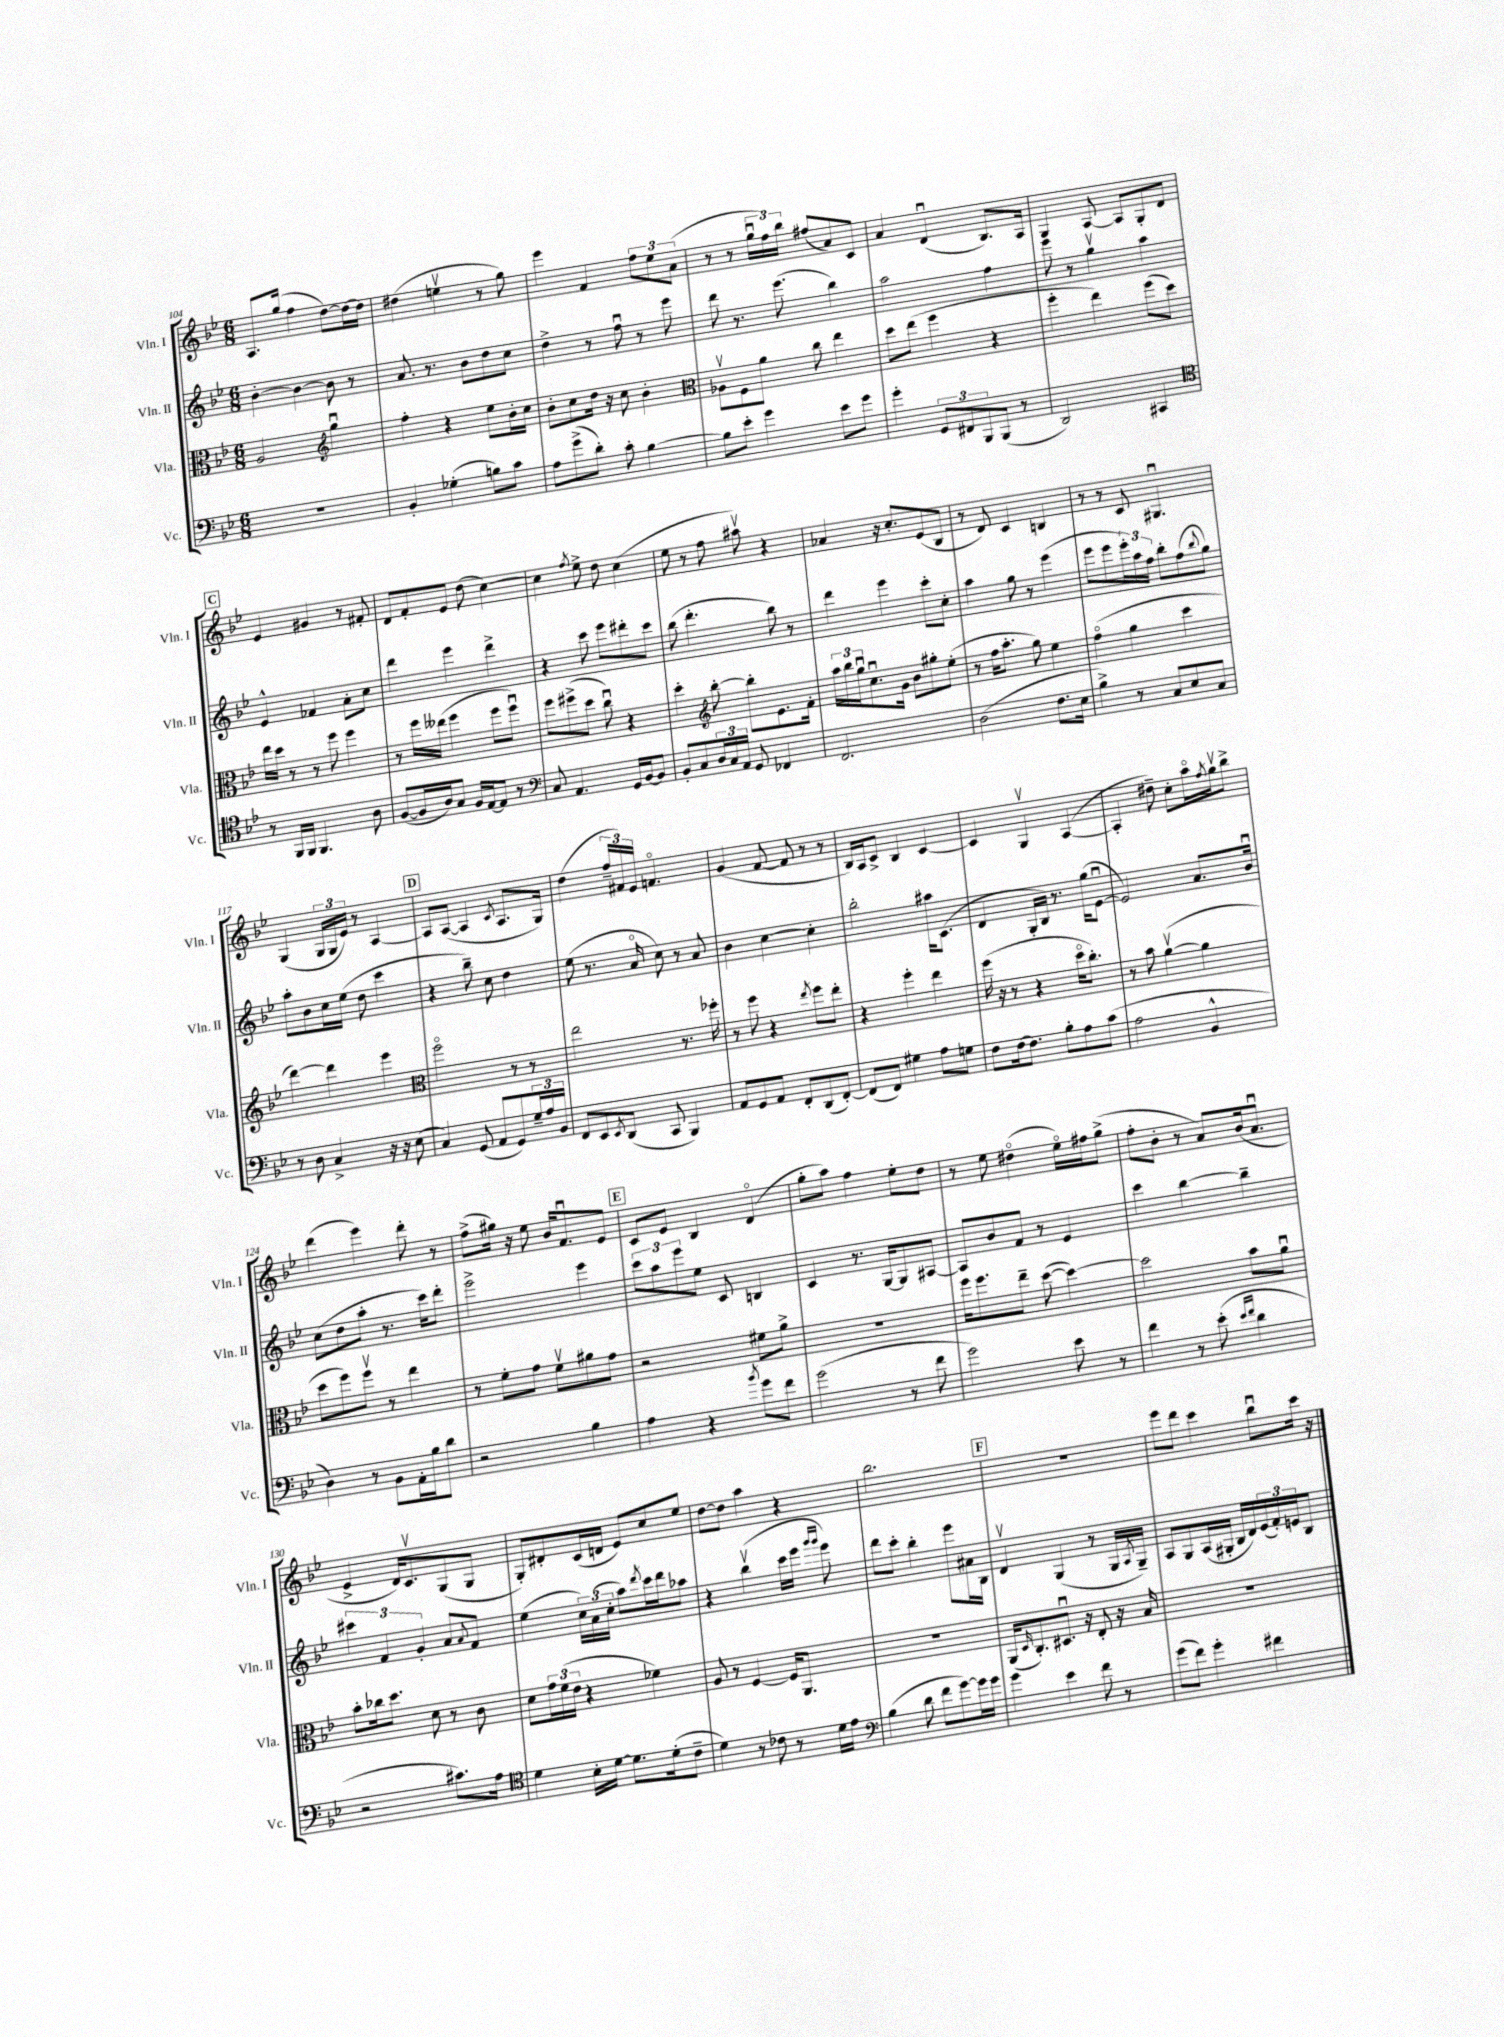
<<
\new StaffGroup <<
\new Staff = "s0" \with { instrumentName = "Vln. I" shortInstrumentName = "Vln. I" } {
    \clef treble \key bes \major \numericTimeSignature \time 6/8
    a8. g''16( f''4 d''8~) d''16~ d''16 |
    dis''4( e''4\upbow r8 g''8) |
    ees'''4 f'4 \tuplet 3/2 { f''8 ees''8 a'8( } |
    r8 r8 \tuplet 3/2 { g''16\downbow f''16) bes''16 } fis''8( a'8) c'8 |
    a'4 d'4\downbow( bes8.) a16 |
    g4 a8~ a8 g8-. d'8 |
    \mark \markup { \box "C" } ees'4 gis'4 r8 fis'8-. |
    d'8 f'8-. ees'8 d''8( c''4~) |
    c''4 \acciaccatura { f''8 } ees''8-> d''8 c''4( |
    ees''8 r8 f''8 ais''8\upbow) r4 |
    aes'4 r16 c''8.-. ees'8( bes8 |
    r8 d'8) c'4 b4 |
    r8 r8 c'8 gis4.\downbow |
    g4( \tuplet 3/2 { g16 g16 ees'16) } r8 a4~ |
    \mark \markup { \box "D" } a8 a8~( a4 \acciaccatura { c'8 } a8. g16) |
    d''4( \tuplet 3/2 { f''16-- fis'16) ees'16 } f'4.\flageolet |
    g'4( f'8~ f'8 r8 r8 |
    bes16) a16 c'8-> bes4 c'4~ |
    c'4 g4\upbow a4~( |
    a4-. dis''8--) c''8-. a''16\flageolet \acciaccatura { f''8 } g''16\upbow bes''8-> |
    d'''4( ees'''4) d'''8-. r8 |
    f''8->( gis''16) r16 ees''8 bes'16 f'8.\downbow ees'8 |
    \mark \markup { \box "E" } c'8 ees'8 bes4 d'4\flageolet( |
    g''8-. a''8) f''4 ees''8-. d''8 |
    r8 ees''8 dis''4\flageolet( ees''16\flageolet) fis''16 g''8->( |
    f''8-. bes'8-. r8 a'8) bes'16( a'8.\downbow |
    ees'4-> d'16) c'8.\upbow g8( g8 |
    g8-.) dis'8-. c'16( d'16 ees'8) c''8 ees''8 |
    d''8~ d''8 a''4 r4 |
    bes''2. |
    \mark \markup { \box "F" } R2. |
    ees'''8 d'''8 c'''4 bes''8\downbow c'''16 r16 \bar "|." |
}
\new Staff = "s1" \with { instrumentName = "Vln. II" shortInstrumentName = "Vln. II" } {
    \clef treble \key bes \major \numericTimeSignature \time 6/8
    bes'4~-. bes'4~ bes'8 r8 |
    a'8. r8. bes'8 d''8 c''8 |
    d''4-> r8 f''8\downbow r8 ees'''8 |
    d'''8 r8. ees'''8.( bes''4) |
    a''2 f''4 |
    ees'''8 r8 g''4\upbow a''4 |
    \mark \markup { \box "C" } ees'4-^ fes'4 a'8-. c''8 |
    d'''4 ees'''4 d'''4-> |
    r4 c'''8 ees'''8 dis'''8-. c'''8 |
    bes''8( d'''4.-. bes''8) r8 |
    d'''4 ees'''4 c'''8-. c''8-. |
    a''4 g''8 r8 ees'''4( |
    ees'''8 ees'''8 \tuplet 3/2 { ees'''16-.) a''16 f''16 } bes''8-. f''8( \appoggiatura { bes''8 } g''8) |
    a''8-. bes'8 c''16 ees''16( d''8 c'''4 |
    \mark \markup { \box "D" } r4 bes''8--) c''8 d''4 |
    ees''8( r8. a'16\flageolet c''8) r8 a'8 |
    bes'4 c''4~ c''4-. |
    bes''2-. ais''16 c'8.( |
    d'4 g16-. bes16) r8. g''16( ees'8~\downbow |
    ees'2) a'8. bes'16\downbow |
    c''8( d''8 a''8-. r8. c'''16) d'''8-. |
    ees'''2-> ees'''4 |
    \mark \markup { \box "E" } \tuplet 3/2 { c'''8 a''8 ees'''8 } ees''8 c'8 b4 |
    c'4 r8. g16~ g8 ais8~ |
    ais8 bes'8 f'8 r8 ees'4 |
    c'''4 bes''4~ bes''4-- |
    \tuplet 3/2 { cis'''4 f'4 g'4-. } a'8 \appoggiatura { a'8 } f'8 |
    ees''4( \tuplet 3/2 { c''16) a'16( c''16-. } a''8) \acciaccatura { d'''8 } c'''16 d'''16 aes''8 |
    r4 bes''4\upbow( c'''16 ees'''16 \grace { g'''16 g'''16 } ees'''8) |
    d'''8 c'''8-. bes''4-. ees'''8 ais'16 bes16 |
    \mark \markup { \box "F" } d'4\upbow g4( r8 g16 \acciaccatura { a8 } g16--) |
    a8 g8 a16( gis16-. bes16 d'16) \tuplet 3/2 { ees'16( f'16-.) e'16 } bes8 \bar "|." |
}
\new Staff = "s2" \with { instrumentName = "Vla." shortInstrumentName = "Vla." } {
    \clef alto \key bes \major \numericTimeSignature \time 6/8
    a2 \clef treble g''4\downbow |
    f''4-. r4 ees''8 bes'16-. c''16 |
    bes'8-. c''8 d''16 r16 c''8 bes'4-. |
    \clef alto aes8\upbow f8 a'8 c''8 ees''4 |
    d''8 ees''8( f''4 r4 |
    f''4-. ees''4) f''8( d''8) |
    \mark \markup { \box "C" } ees''16 d''16 r8 r8 f''8 f''4 |
    r8 f''16 eeses''16( f''4 f''8 f''8\downbow) |
    f''8 fis''8->( d''8 c''8\downbow) r4 |
    d''4-. \clef treble bes''8~-. bes''8-. ees'8. f'16-. |
    \tuplet 3/2 { a''16 bes''16 g''16\downbow } c''8.\downbow g'16 bes'8 gis''8-. ees''8-.( |
    r8 f''16 a''8.-. g''8) ees''4 |
    f''4\flageolet( g''4 c'''4 |
    d'''4~) d'''4 ees'''4 |
    \mark \markup { \box "D" } \clef alto f''2\flageolet r8 r8 |
    ees''2 r8. fes''16-. |
    r8 f''8 r4 \acciaccatura { ees''8 } f''8 ees''8-. |
    r4 f''4-. ees''4 |
    f''16( r16 r8 r4 d''16\flageolet c''8.-.) |
    r8 bes'8 a'4~\upbow( a'4 |
    d''8 f''8) f''8\upbow r8 ees''4 |
    r8 f'8-. g'8 f'8\upbow ais'8 g'8 |
    \mark \markup { \box "E" } r2 fis'8 a'8-> |
    R2. |
    f''16 f''8. ees''8-- d''8~( d''4~) |
    d''2 bes'8 a'8\downbow |
    bes'8-. ces''16 d''8. d'8 r8 c'8 |
    d'8 \tuplet 3/2 { g'16 f'16( ees'16 } r4 fes'4) |
    a8 r8 f4~ f16 a,8. |
    R2. |
    \mark \markup { \box "F" } a,16( \grace { d16 } c8.-.) dis8.\downbow r16 ees8-. r16 bes16 |
    R2. \bar "|." |
}
\new Staff = "s3" \with { instrumentName = "Vc." shortInstrumentName = "Vc." } {
    \clef bass \key bes \major \numericTimeSignature \time 6/8
    R2. |
    bes,4-. ges4-.( b8) c'8 |
    a8 g'8->( d'8-.) c'8-. bes4~ |
    bes8 ees'8-. g'4 ees'8 g'8 |
    g'4-. \tuplet 3/2 { g,8 fis,8 bes,,8 } bes,,8( r8 |
    d,2) cis,4 |
    \mark \markup { \box "C" } \clef tenor r8 f,16 f,16 f,4. a8 |
    f8~( f16 a16) g8 f16 ees16~ ees8 r8 |
    \clef bass c8 a,4. g,16 bes,16~ bes,8 |
    bes,8-. c8 \tuplet 3/2 { d16 c16 a,16 } g,8 fes,4 |
    f,2. |
    d2( f8. ees16 |
    bes4->) r8 c8 ees8 c8 |
    r8 d8 c4-> r16 r16 ees8( |
    \mark \markup { \box "D" } c4) g,8( a,8 g,8) \tuplet 3/2 { g16-- a16 bes,16 } |
    f,8 ees,8 \acciaccatura { ees,8 } d,8( c,8 bes,,4) |
    a,8 g,8 a,8 f,8-. d,8( f,8~-.) |
    f,8( f,8) gis4 a8 g8 |
    f8 f16~ f8. bes8-. a8 c'8( |
    a2 bes,4-^ |
    d4) r8 bes,8 a,16-. bes16 d'8 |
    r2 bes4 |
    \mark \markup { \box "E" } a4 r4 \acciaccatura { bes'8 } g'8 f'8 |
    g'2( r8 f'8 |
    g'2) ees'8 r8 |
    f'4 r8 ees'8-.( \grace { ees'16 f'16 } d'4 |
    r2 cis'8.) a16 |
    \clef tenor d'4 bes16-. d'16~ d'8. d'16-.( c'8-- |
    d'4) r8 ces'8 r8 d'16 ees'16 |
    \clef bass bes4( d'8 f'8 g'8~) g'16 g'16 |
    \mark \markup { \box "F" } g'4 ees'4 f'8 r8 |
    g'8( f'8) g'4-. fis'4 \bar "|." |
}
>>
>>
\layout { \context { \Score currentBarNumber = #104 } }
